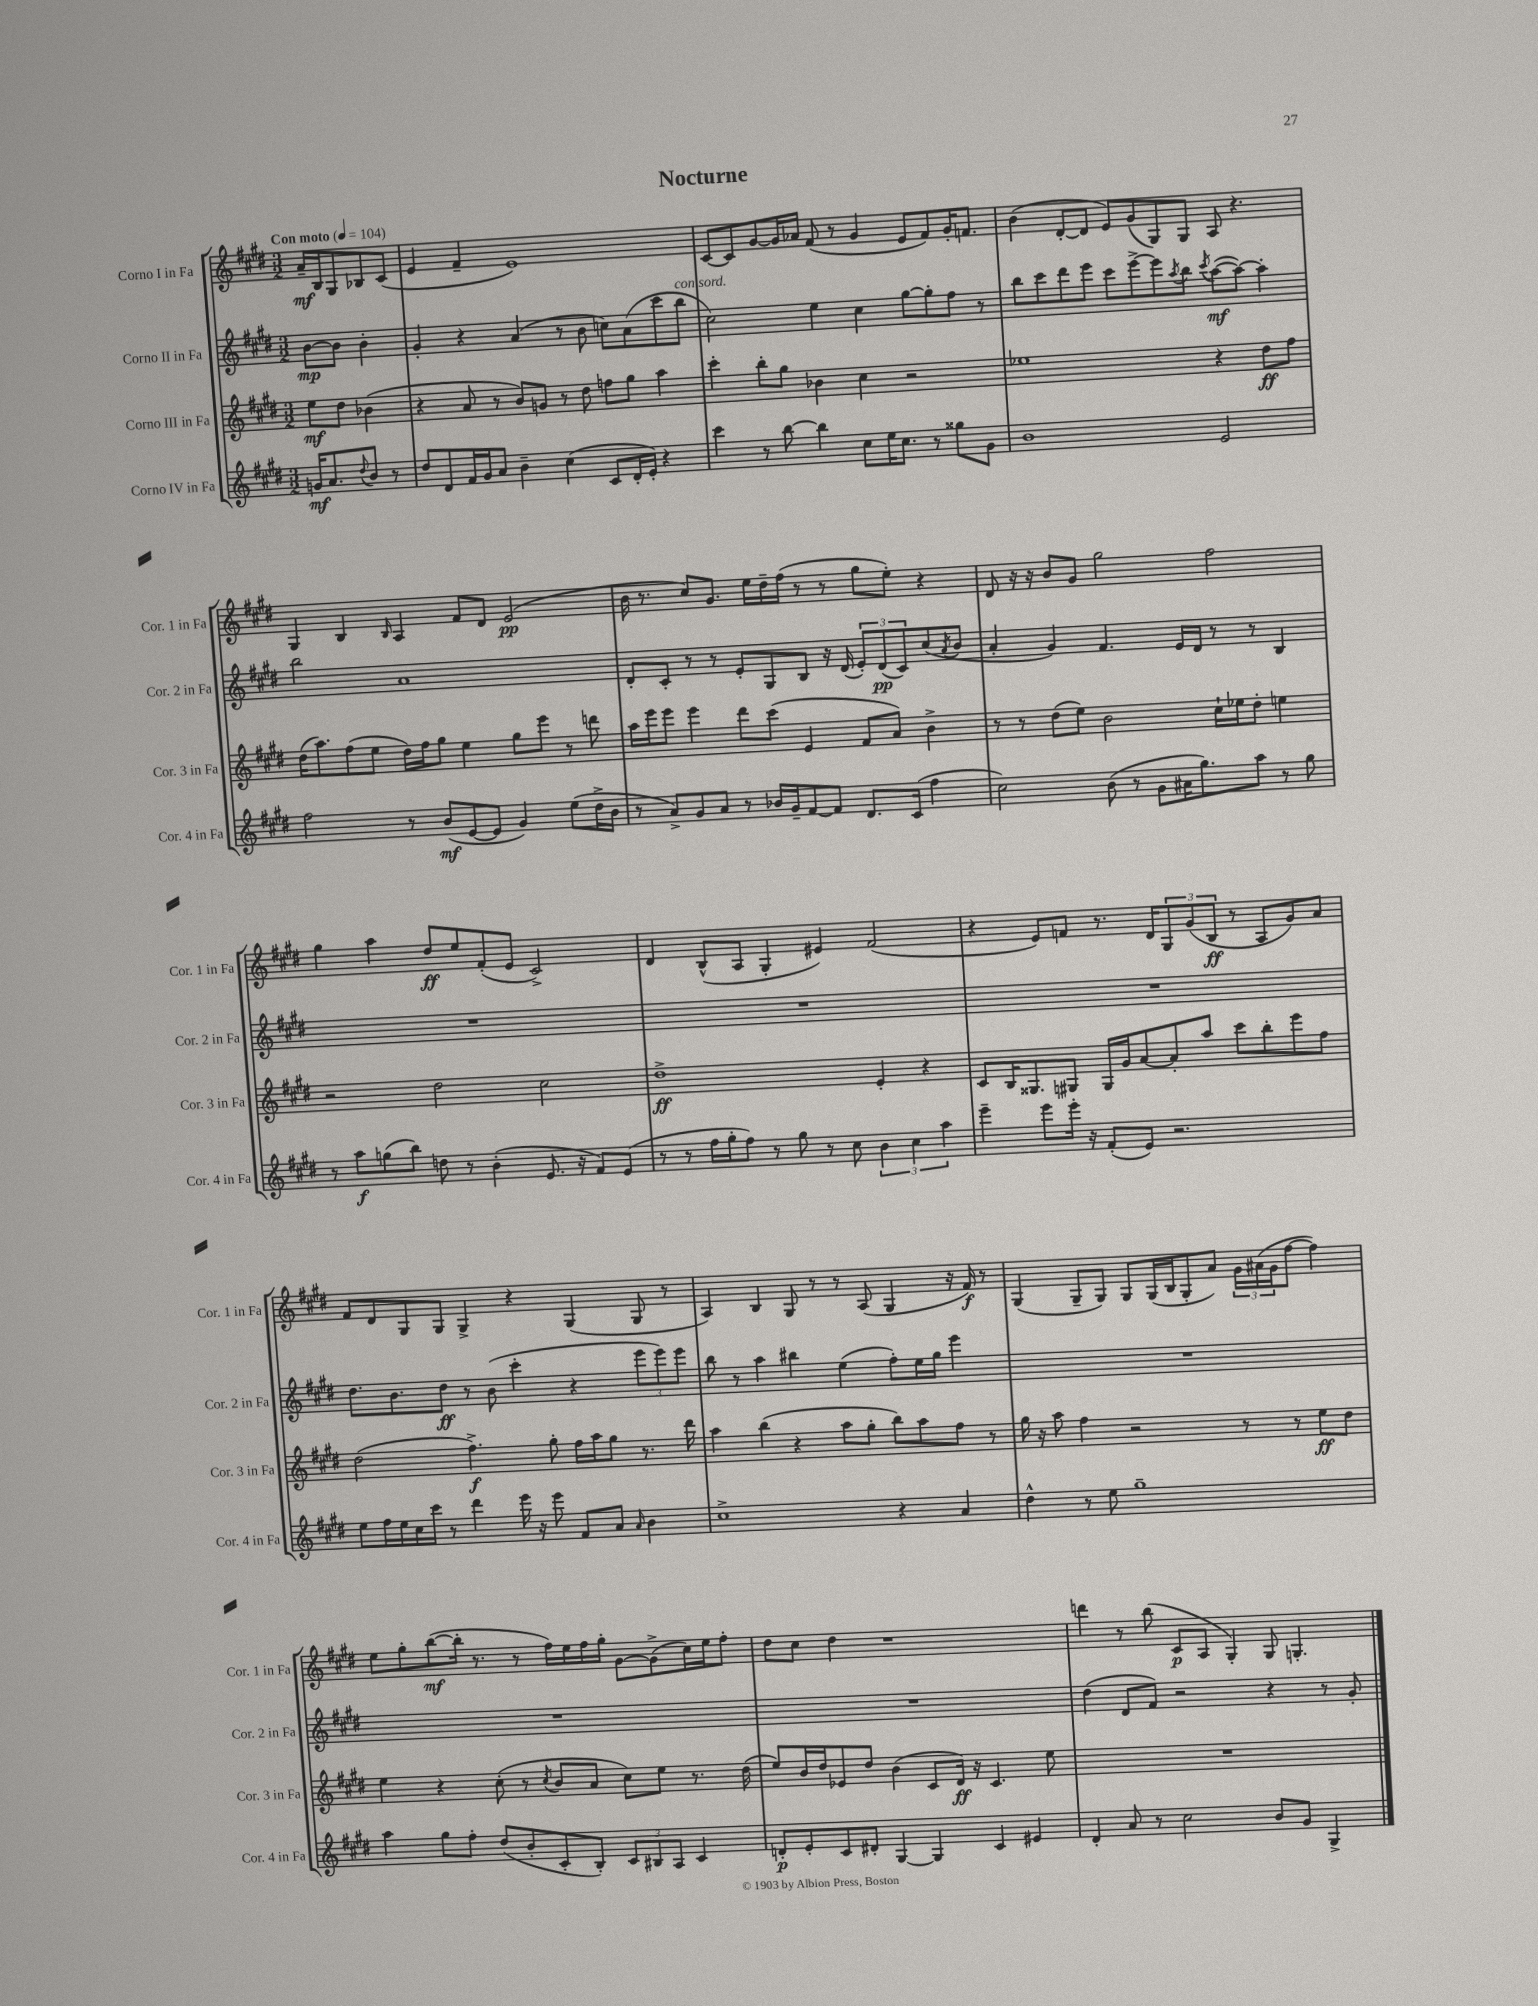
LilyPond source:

\header { title = "Nocturne" }
<<
\new StaffGroup <<
\new Staff = "s0" \with { instrumentName = "Corno I in Fa" shortInstrumentName = "Cor. 1 in Fa" } {
    \clef treble \key e \major \numericTimeSignature \time 3/2 \partial 2 \tempo "Con moto" 4 = 104
    a'16--\mf b16 gis8 bes8 cis'8( |
    e'4 fis'4-- e'1) |
    cis'8~ cis'8 gis'8~ gis'16 aes'16 fis'8( r8 gis'4 e'8 fis'8) gis'16-. f'8. |
    b'4( dis'8~-. dis'8 e'8) gis'8( gis8) gis8 a8 r4. |
    gis4 b4 \grace { b16 } a4 fis'8 dis'8 e'2\pp( |
    b'16 r8. cis''8) gis'8. e''16 dis''16-- fis''16( r8 r8 gis''8 e''8-.) r4 |
    dis'8 r16 r16 b'8 gis'8 gis''2 fis''2 |
    gis''4 a''4 dis''8\ff e''8 fis'8-.( e'8 cis'2->) |
    dis'4 b8-^( a8 gis4-. eis'4) fis'2( |
    r4 e'8) f'8 r8. dis'16 \tuplet 3/2 { gis8 gis'8( b8\ff } r8 a8 gis'8) a'8 |
    fis'8 dis'8 gis8 gis8 gis4-> r4 gis4( gis8 r8 |
    a4) b4 gis8 r8 r8 a8( gis4 r16 fis'16\f) r8 |
    gis4( gis8-- gis8) gis8 gis16( b16 gis8-. a'8) \tuplet 3/2 { gis'16 ais'16( gis'16 } fis''8~ fis''4) |
    e''8 gis''8-. b''8~\mf( b''16-. r8. r8 fis''16) e''16 fis''16 gis''16-. gis'8~ gis'8->( cis''16) e''16 fis''8-. |
    dis''8 cis''8 dis''4 r1 |
    d'''4 r8 b''8( cis'8\p a8 gis4-.) gis8 g4.-. \bar "|." |
}
\new Staff = "s1" \with { instrumentName = "Corno II in Fa" shortInstrumentName = "Cor. 2 in Fa" } {
    \clef treble \key e \major \numericTimeSignature \time 3/2 \partial 2
    b'8~\mp b'8 b'4-. |
    gis'4-. r4 a'4( r8 b'8 c''8) a'8( cis'''8 b''8^\markup { \italic "con sord." } |
    cis''2) e''4 cis''4 gis''8~ gis''8-. fis''8 r8 |
    b''8 cis'''8 dis'''8 e'''8 cis'''8 e'''8~-> e'''8 \acciaccatura { a''8 } b''8 \acciaccatura { cis'''8 } a''8~\mf( a''8~) a''4-. |
    b''2 a'1 |
    dis'8-. cis'8-. r8 r8 e'8-. gis8 b8 r16 dis'16( \tuplet 3/2 { e'8-.) dis'8\pp( cis'8) } cis''8( \acciaccatura { a'8 } b'8 |
    a'4-. gis'4) fis'4. e'16 dis'16 r8 r8 b4 |
    R1. |
    R1. |
    R1. |
    dis''8. b'8. dis''8\ff r8 b'8( cis'''4-. r4 \tuplet 3/2 { e'''8 e'''8) e'''8 } |
    b''8 r8 a''4 bis''4 e''4( fis''8-.) e''16 gis''16 e'''4 |
    R1. |
    R1. |
    R1. |
    dis''4( dis'8 fis'8) r2 r4 r8 gis'8-. \bar "|." |
}
\new Staff = "s2" \with { instrumentName = "Corno III in Fa" shortInstrumentName = "Cor. 3 in Fa" } {
    \clef treble \key e \major \numericTimeSignature \time 3/2 \partial 2
    e''8\mf dis''8 bes'4( |
    r4 a'8 r8 b'8) g'8 r8 dis''8 f''8 gis''8 a''4 |
    cis'''4-. b''8-. gis''8 bes'4 cis''4 r2 |
    ees''1 r4 dis''8\ff fis''8 |
    dis''16( a''8.) fis''8( e''8 dis''16) fis''16 gis''8 e''4 gis''8 e'''8 r8 d'''8 |
    a''16 e'''16 e'''8 e'''4 dis'''8 cis'''8( e'4 fis'8 a'8) b'4-> |
    r8 r8 dis''8( e''8) b'2 cis''16-! ees''16 dis''8-. e''4 |
    r2 dis''2 cis''2 |
    dis''1->\ff e'4-. r4 |
    cis'8 b16 gisis8. gis8 gis16 gis'16 a'8~ a'8-. a''8 cis'''8 b''8-. e'''8 fis''8 |
    dis''2( fis''4.->\f) gis''8-. fis''16 a''16 gis''8 r8. dis'''16 |
    a''4 b''4( r4 a''8 gis''8-. b''8) a''8 fis''8 r8 |
    gis''16 r16 a''8 fis''4 r2 r8 r8 e''8\ff dis''8 |
    e''4 r4 cis''8-.( r8 \acciaccatura { cis''8 } b'8 a'8 cis''8) e''8 r8. dis''16( |
    e''8) b'16 dis''16 ees'8 dis''8 b'4( cis'8 dis'16\ff) r16 cis'4. e''8 |
    R1. \bar "|." |
}
\new Staff = "s3" \with { instrumentName = "Corno IV in Fa" shortInstrumentName = "Cor. 4 in Fa" } {
    \clef treble \key e \major \numericTimeSignature \time 3/2 \partial 2
    g'16\mf a'8. \appoggiatura { dis''8 } b'8 r8 |
    dis''8 dis'8 fis'16 gis'16 a'8 b'4-- cis''4( cis'8 dis'16-. e'16-.) r4 |
    cis'''4 r8 b''8~ b''4 cis''8 e''16 cis''8. r8 gisis''8 gis'8 |
    b'1 e'2 |
    fis''2 r8 b'8\mf( e'8~ e'8 gis'4) e''8( dis''16-> b'16 |
    r8 a'8->) gis'8 a'8 r8 bes'16 gis'16-- fis'8~ fis'8 dis'8. cis'16( fis''4 |
    cis''2) b'8( r8 gis'8 ais'16 gis''8.) a''8 r8 gis''8 |
    r8 a''8\f g''8( b''8) d''8 r8 b'4-.( e'8. r16 fis'8) e'8( |
    r8 r8 fis''16 gis''16-. fis''8) r8 gis''8 r8 cis''8 \tuplet 3/2 { b'4 cis''4 a''4 } |
    e'''4-- e'''8 e'''16-. r16 fis'8-.( e'8) r2. |
    e''8 fis''16 e''16 cis''16 cis'''16 r8 dis'''4 e'''16 r16 e'''8 fis'8 a'8 \grace { a'16 } b'4 |
    cis''1-> r4 a'4 |
    dis''4-^ r8 e''8 gis''1-- |
    a''4 gis''8 fis''8-. dis''8( b'8-. cis'8-. b8-.) \tuplet 3/2 { cis'8 bis8 a8 } cis'4 |
    d'8-.\p e'8-. cis'8 dis'8-. gis4~ gis4 cis'4 eis'4 |
    dis'4-. a'8 r8 cis''2 b'8 gis'8 gis4-> \bar "|." |
}
>>
>>
\layout { \context { \Score \remove "Bar_number_engraver" } }
